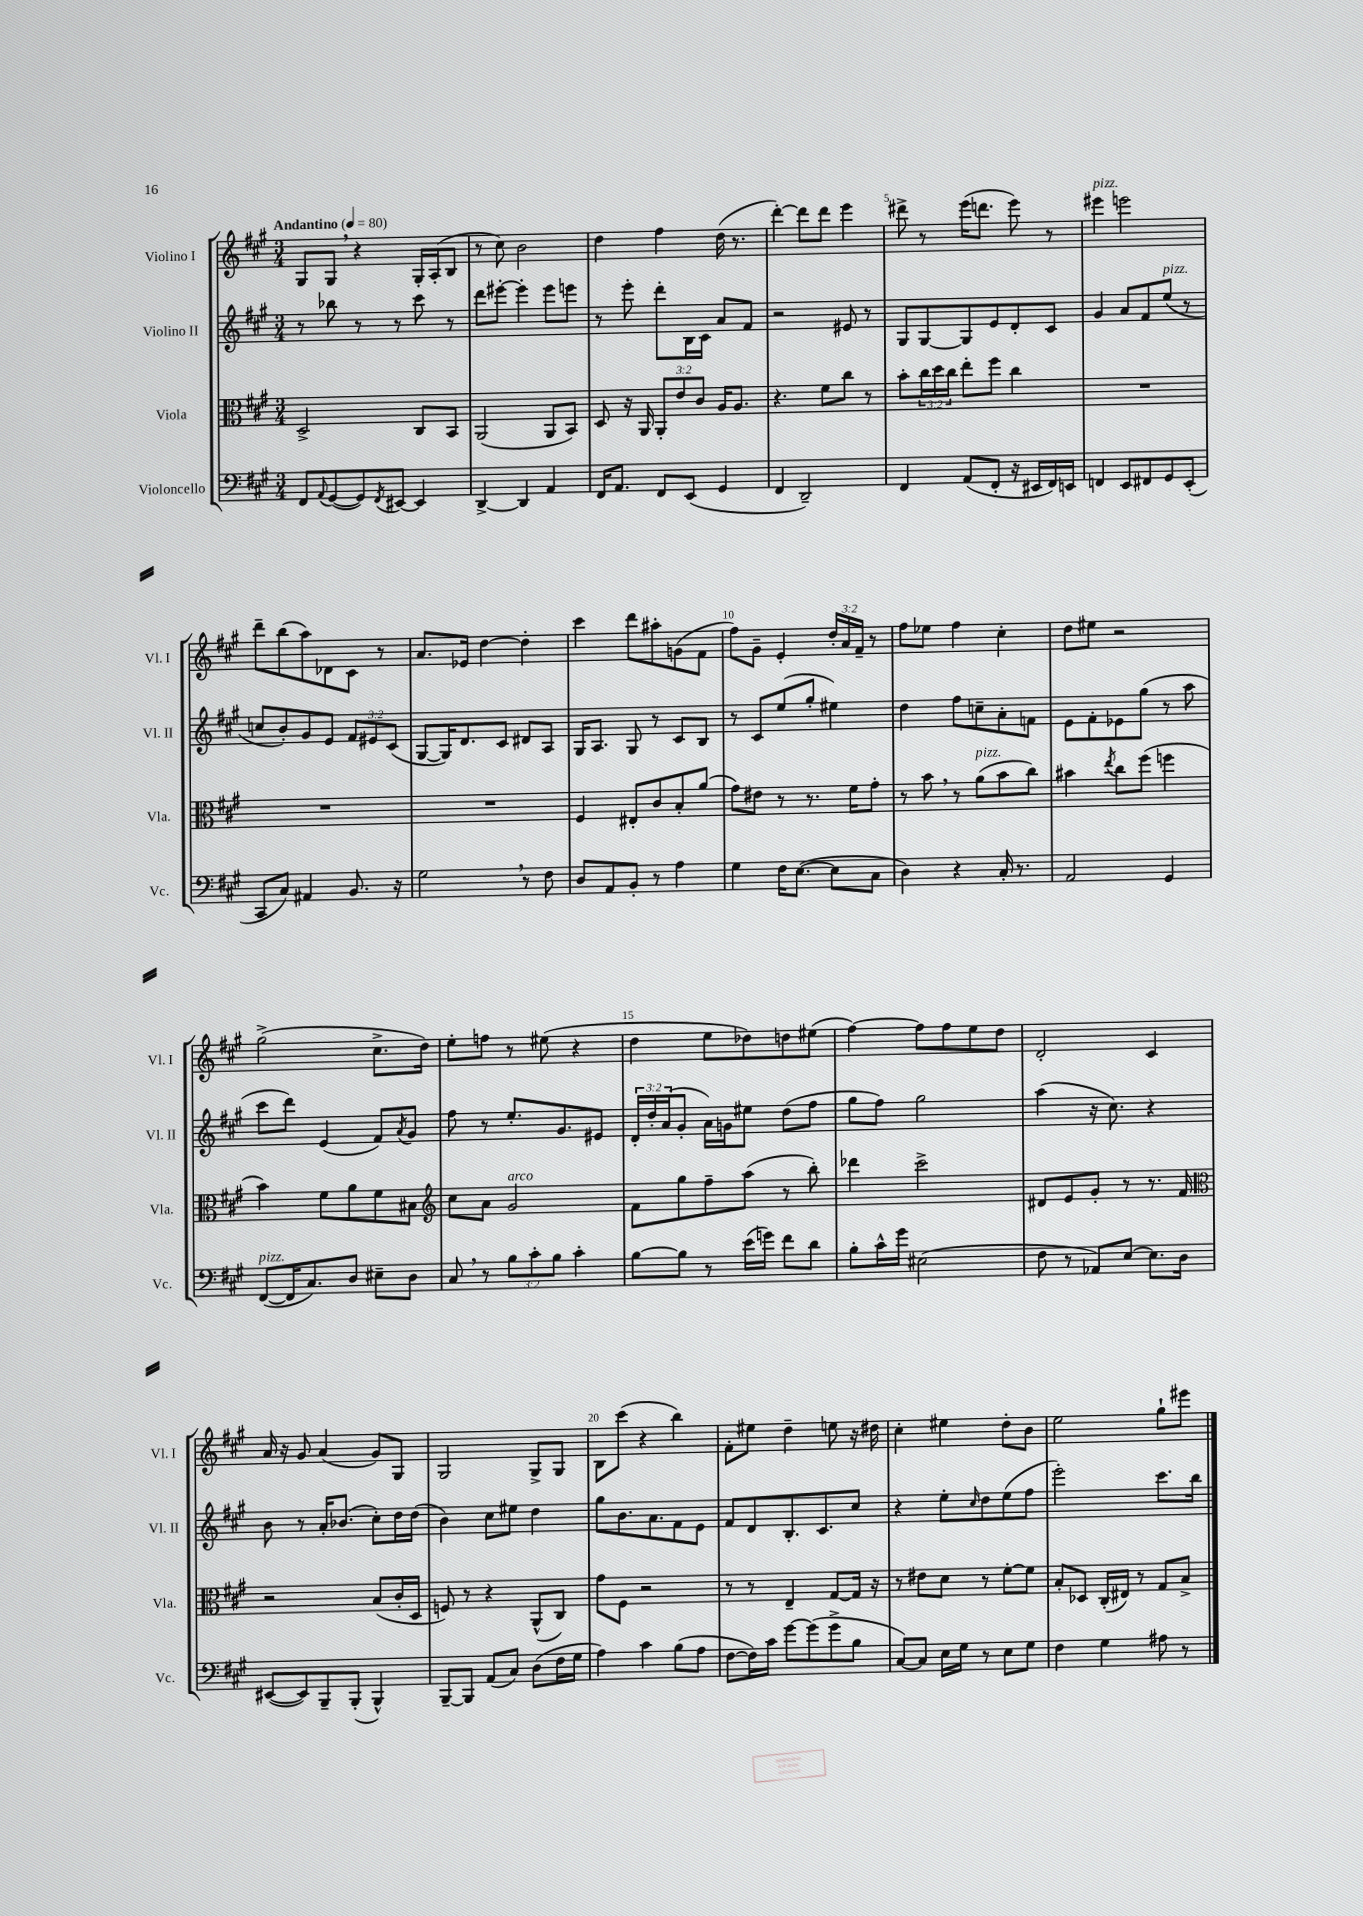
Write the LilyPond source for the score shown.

<<
\new StaffGroup <<
\new Staff = "s0" \with { instrumentName = "Violino I" shortInstrumentName = "Vl. I" } {
    \clef treble \key a \major \numericTimeSignature \time 3/4 \override Staff.TupletNumber.text = #tuplet-number::calc-fraction-text \tempo "Andantino" 4 = 80
    gis8 gis8 \breathe r4 gis16-. a16-.( b8 |
    r8 cis''8) b'2 |
    d''4 fis''4 d''16( r8. |
    d'''4~-.) d'''8 d'''8 e'''4 |
    dis'''8-> r8 e'''16( d'''8. e'''8) r8 |
    eis'''4^\markup { \italic "pizz." } e'''2 |
    d'''8-- b''8( a''8) des'8 cis'8 r8 |
    a'8. ees'16 d''4~ d''4-. |
    cis'''4 d'''8 ais''8-. g'8( fis'8 |
    fis''8) gis'8-- e'4-. \tuplet 3/2 { d''16-. a'16 fis'16-- } r8 |
    fis''8 ees''8 fis''4 cis''4-. |
    d''8 eis''8 r2 |
    gis''2->( cis''8.-> d''16) |
    e''8-. f''8 r8 eis''8( r4 |
    d''4 e''8 des''8) d''8 eis''8( |
    fis''4~) fis''8 fis''8 e''8 d''8 |
    d'2-. cis'4 |
    a'16 r16 gis'8 a'4( gis'8) gis8 |
    gis2 gis8-> gis8 |
    b8 cis'''8( r4 b''4) |
    fis'8-. eis''8 d''4-- e''8 r16 dis''16 |
    cis''4-. eis''4 d''8-. b'8 |
    e''2 gis''8-! eis'''8 \bar "|." |
}
\new Staff = "s1" \with { instrumentName = "Violino II" shortInstrumentName = "Vl. II" } {
    \clef treble \key a \major \numericTimeSignature \time 3/4 \override Staff.TupletNumber.text = #tuplet-number::calc-fraction-text
    r8 bes''8 r8 r8 cis'''8 r8 |
    d'''8 eis'''8~-. eis'''4-. eis'''8 e'''8 |
    r8 e'''8-. d'''8-. b16 cis'16 a'8 fis'8 |
    r2 eis'8 r8 |
    gis8 gis8~ gis8 e'8 d'8-. cis'8 |
    gis'4 a'8 fis'8 e''8^\markup { \italic "pizz." }( r8 |
    c''8 b'8-.) gis'8 e'8 \tuplet 3/2 { fis'8 eis'8 cis'8( } |
    gis8~ gis16) d'8. cis'8 dis'8 a8 |
    gis16 a8. gis8 r8 cis'8 b8 |
    r8 cis'8 e''8( gis''8-. eis''4) |
    d''4 fis''8 c''8-- a'8-. f'8 |
    e'8 fis'8-. ees'8 gis''8( r8 a''8 |
    cis'''8 d'''8) e'4( fis'8) \acciaccatura { a'8 } gis'8 |
    fis''8 r8 e''8.-. gis'8. eis'8 |
    \tuplet 3/2 { d'16-. d''16-. a'16( } gis'8-. a'16) g'16 eis''8 d''8( fis''8 |
    gis''8 fis''8) gis''2 |
    a''4( r16 cis''8.) r4 |
    b'8 r8 a'16-. bes'8.( cis''8-.) d''16 d''16( |
    b'4) cis''8 eis''8 d''4 |
    gis''8 b'8. a'8. fis'8 e'8 |
    fis'8 d'8 b8.-. cis'8. cis''8 |
    r4 e''8-. \grace { cis''16 } d''8 e''8( fis''8 |
    e'''2-.) cis'''8. b''16 \bar "|." |
}
\new Staff = "s2" \with { instrumentName = "Viola" shortInstrumentName = "Vla." } {
    \clef alto \key a \major \numericTimeSignature \time 3/4 \override Staff.TupletNumber.text = #tuplet-number::calc-fraction-text
    d2-> cis8 b,8 |
    a,2( a,8 b,8) |
    d8 r16 a,16 \tuplet 3/2 { a,8-. e'8 cis'8 } a16 a8. |
    r4. fis'8 cis''8 r8 |
    b'8-. \tuplet 3/2 { cis''16 d''16 cis''16 } e''8-. fis''8 cis''4 |
    R2. |
    R2. |
    R2. |
    fis4 eis8-. cis'8 b8-. a'8( |
    gis'8) eis'8 r8 r8. fis'16 gis'8-. |
    r8 b'8 \breathe r8 a'8^\markup { \italic "pizz." }( b'8 cis''8) |
    bis'4 \acciaccatura { e''8 } cis''8 fis''8( f''4 |
    b'4) fis'8 a'8 fis'8 bis8 |
    \clef treble cis''8 a'8 gis'2^\markup { \italic "arco" } |
    fis'8 gis''8 fis''8-- a''8( r8 b''8-.) |
    des'''4 cis'''2-> |
    dis'8 e'8 gis'8-. r8 r8. fis'16 |
    \clef alto r2 b8( cis'16-. d16 |
    f8) r8 r4 a,8-^( cis8) |
    gis'8 fis8 r2 |
    r8 r8 e4-- gis8~ gis16 r16 |
    r8 eis'8 d'8 r8 fis'8~-. fis'8 |
    b8-. des8 cis16-.( eis16) r8 gis8 b8-> \bar "|." |
}
\new Staff = "s3" \with { instrumentName = "Violoncello" shortInstrumentName = "Vc." } {
    \clef bass \key a \major \numericTimeSignature \time 3/4 \override Staff.TupletNumber.text = #tuplet-number::calc-fraction-text
    fis,8 \appoggiatura { a,8 } gis,8~( gis,8) \acciaccatura { fis,8 } eis,8~ eis,4 |
    d,4~-> d,4 a,4 |
    fis,16 a,8. fis,8 e,8( gis,4 |
    fis,4 d,2--) |
    fis,4 a,8( fis,8-. r16 eis,16 fis,16) e,16 |
    f,4 e,8 fis,8 gis,8 e,8-.( |
    cis,8 cis8) ais,4 b,8. r16 |
    gis2 \breathe r8 fis8 |
    d8 a,8 b,8-. r8 a4 |
    gis4 fis16 e8.~( e8 cis8 |
    d4) r4 cis16-. r8. |
    a,2 gis,4 |
    fis,8~^\markup { \italic "pizz." }( fis,16 cis8.) d8 eis8-- d8 |
    cis8 \breathe r8 \tuplet 3/2 { b8 cis'8-. b8 } cis'4-. |
    b8~ b8 r8 e'16( g'16) fis'8 d'8 |
    b8-. cis'16-^ gis'16 eis2( |
    fis8 r8 aes,8) e8~ e8. d16 |
    eis,8~( eis,8) b,,8-- b,,8-.( b,,4-^) |
    b,,8~-- b,,8 a,8( cis8) d8( fis16 gis16 |
    a4) cis'4 b8( a8 |
    fis8~ fis16) cis'16 gis'8~ gis'8( gis'8-> b8 |
    cis8~) cis8 e16 gis16 r8 e8 gis8 |
    fis4 gis4 ais8 r8 \bar "|." |
}
>>
>>
\layout { \context { \Score \override BarNumber.break-visibility = ##(#f #t #t) barNumberVisibility = #(every-nth-bar-number-visible 5) } }
